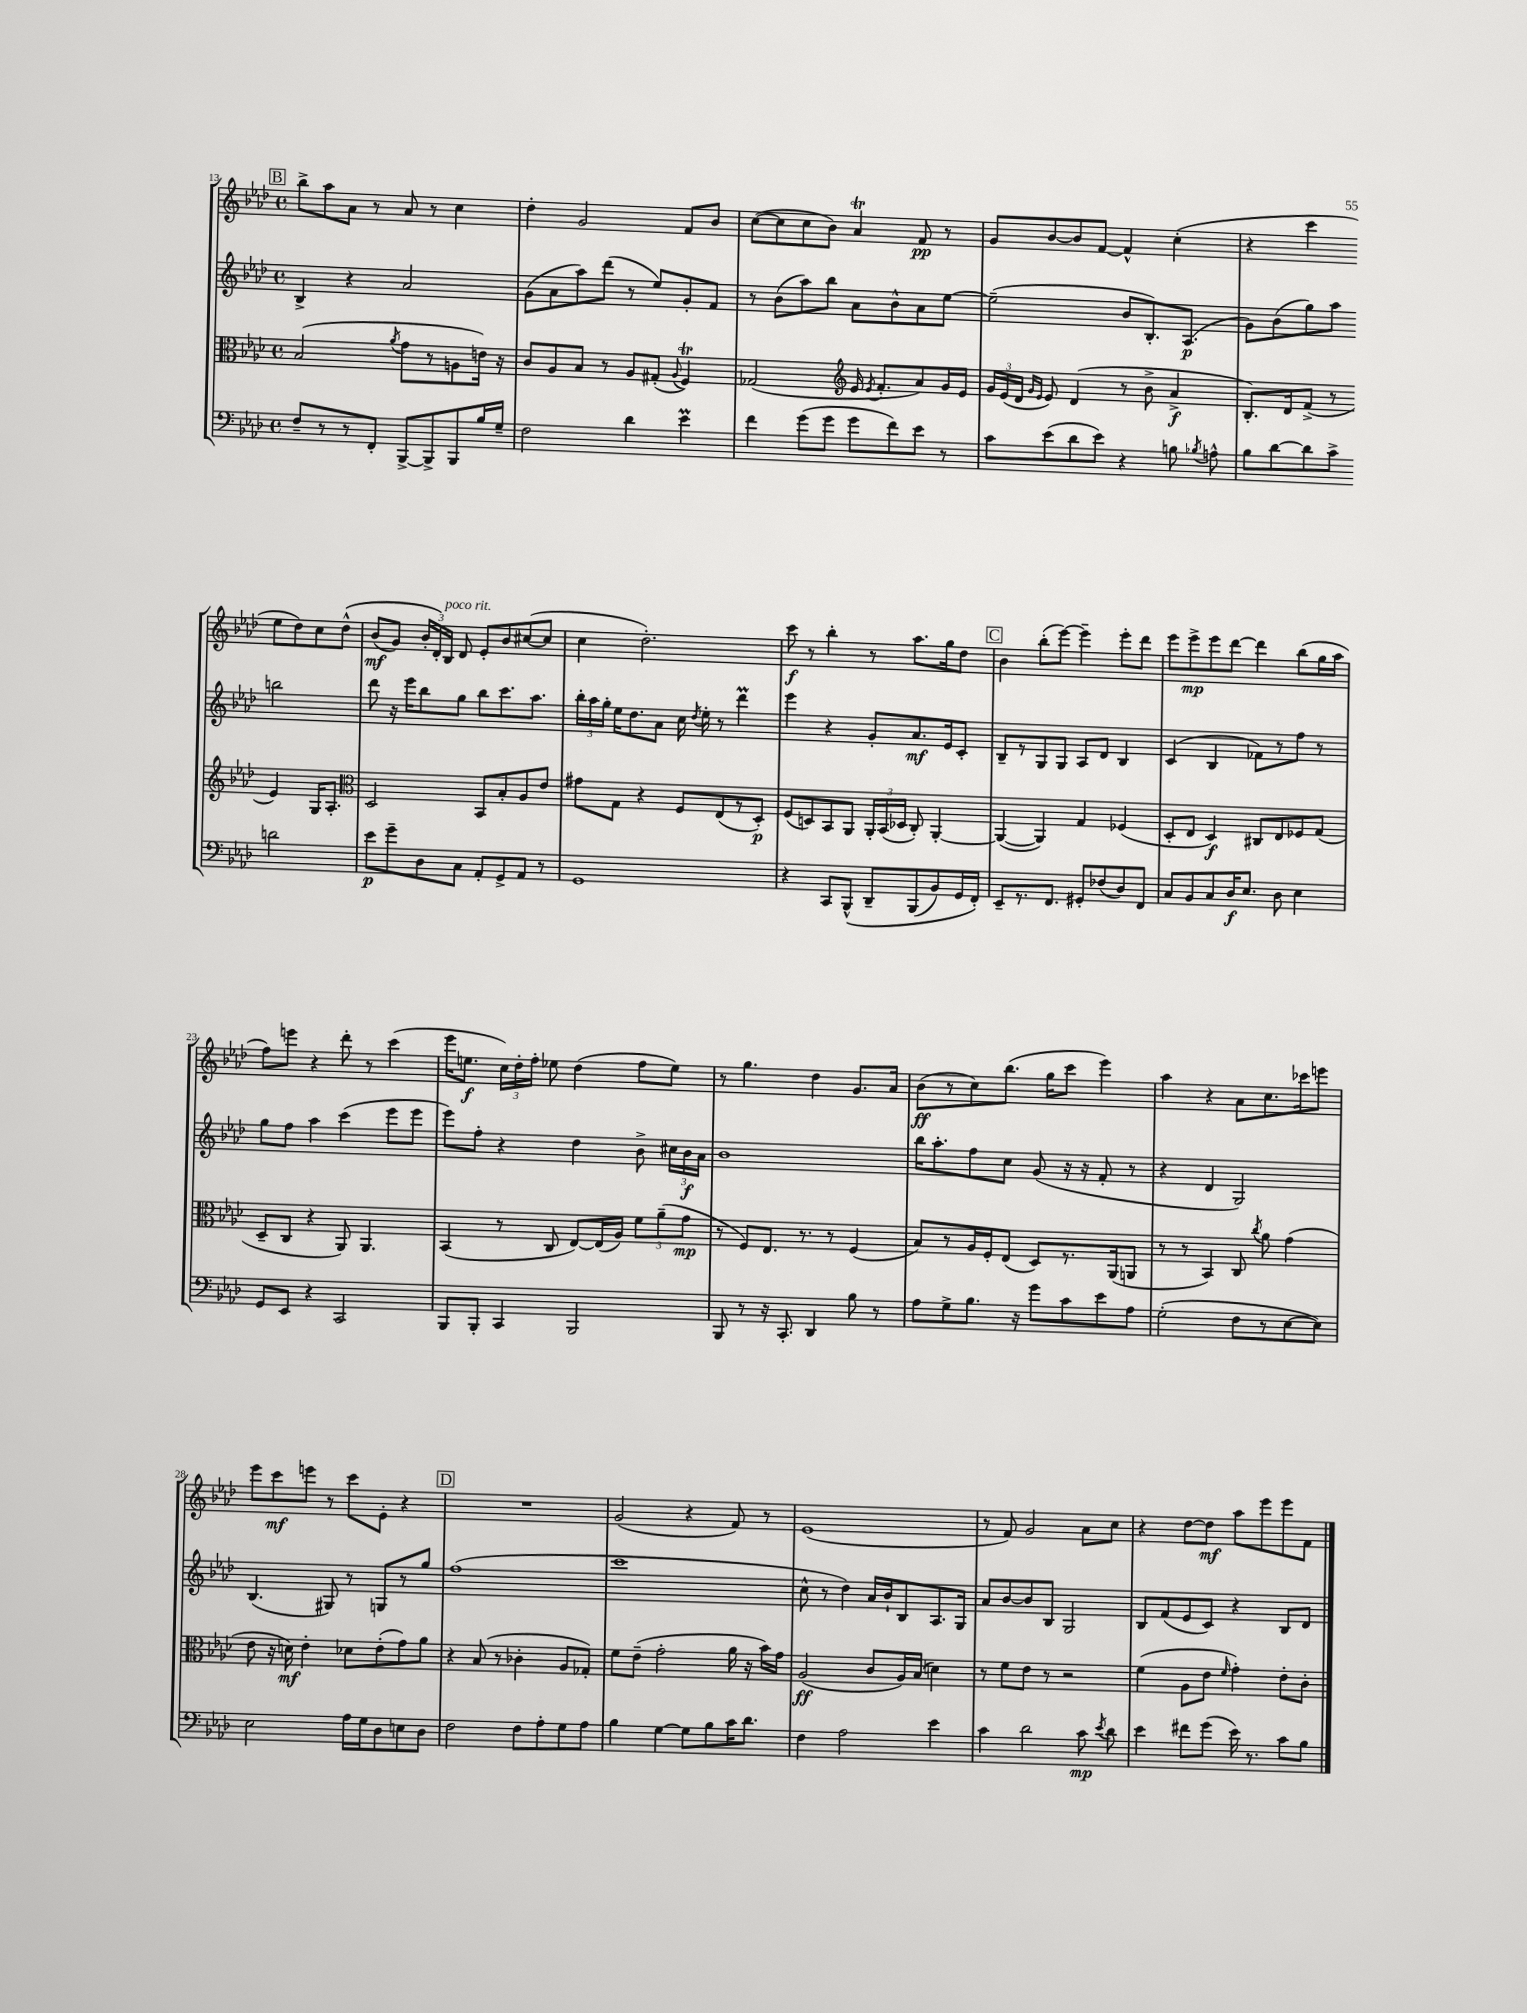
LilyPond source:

<<
\new StaffGroup <<
\new Staff = "s0" {
    \clef treble \key aes \major \defaultTimeSignature \time 4/4
    \autoBeamOff \mark \markup { \box "B" } bes''8[-> aes''8 aes'8] r8 aes'8 r8 c''4 |
    des''4-. g'2 f'8[ bes'8] |
    c''8[~( c''8 c''8 bes'8]) aes'4\trill f'8\pp r8 |
    g'8[ bes'8~ bes'8 f'8]~ f'4-^ c''4-.( |
    r4 c'''4 ees''8[ des''8) c''8 des''8]-^\( |
    bes'8[\mf( g'8]) \tuplet 3/2 { bes'16[-. des'16-.\) bes16]^\markup { \italic "poco rit." } } des'8 ees'8[-. bes'8 cis''8~( cis''8] |
    c''4 des''2.-.) |
    c'''8\f r8 bes''4-. r8 aes''8.[ g''16 des''8] |
    \mark \markup { \box "C" } bes'4 bes''8[-.( ees'''8]~) ees'''4-- ees'''8[-. des'''8] |
    ees'''8[ ees'''8->\mp ees'''8 des'''8]~ des'''4 bes''8[( g''16 aes''16] |
    f''8[) e'''8] r4 des'''8-. r8 c'''4( |
    ees'''16[ e''8.]\f \tuplet 3/2 { c''16[) des''16-. f''16]-. } ees''8 des''4( f''8[ ees''8]) |
    r8 g''4. des''4 g'8.[ aes'16] |
    bes'8[\ff( r8 c''8) bes''8.]( g''16[ c'''8] ees'''4) |
    aes''4 r4 aes'8[ c''8. ces'''16 e'''8] |
    ees'''8[ c'''8\mf e'''8] r8 c'''8[ ees'8]-. r4 |
    \mark \markup { \box "D" } R1 |
    g'2( r4 f'8) r8 |
    ees'1( |
    r8 f'8) g'2 aes'8[ c''8] |
    r4 des''8[~ des''8]\mf aes''8[ ees'''8 ees'''8 f'8] \bar "|." |
}
\new Staff = "s1" {
    \clef treble \key aes \major \defaultTimeSignature \time 4/4
    \autoBeamOff \mark \markup { \box "B" } bes4-> r4 aes'2 |
    g'8[( aes'8 aes''8) des'''8]( r8 ees''8[) g'8-. f'8] |
    r8 bes'8[( aes''8) bes''8] aes'8[ bes'8-^ aes'8 ees''8]~ |
    ees''2--( bes'8[ bes8.-.) aes8.]\p( |
    g'8[) bes'8( g''8) aes''8] b''2 |
    des'''8 r16 ees'''16[ bes''8 g''8] bes''8[ c'''8. aes''8.] |
    \tuplet 3/2 { bes''16[-. aes''16 g''16]-. } ees''16[ des''8. aes'8] c''16 \acciaccatura { des''8 } ees''16-. r8 des'''4\prall |
    ees'''4 r4 g'8[-. aes'8.\mf ees'16 c'8]-. |
    \mark \markup { \box "C" } bes8[-- r8 g8 g8] aes8[ des'8] bes4 |
    c'4( bes4 fes'8[) r8 f''8] r8 |
    g''8[ f''8] aes''4 c'''4( ees'''8[ ees'''8] |
    ees'''8[) f''8]-. r4 des''4 bes'8-> \tuplet 3/2 { cis''16[ bes'16\f aes'16] } |
    bes'1 |
    bes''16[ aes''8.-. f''8 c''8] g'8( r16 r16 f'8-. r8 |
    r4 des'4 g2) |
    bes4.( gis8) r8 g8[ r8 g''8] |
    \mark \markup { \box "D" } f''1( |
    c'''1 |
    c''8-^ r8 des''4) aes'16[ bes'16-! bes8 aes8. g16] |
    aes'8[ bes'8~ bes'8 bes8] g2 |
    bes8[ f'8( ees'8 c'8]) r4 bes8[ des'8] \bar "|." |
}
\new Staff = "s2" {
    \clef alto \key aes \major \defaultTimeSignature \time 4/4
    \autoBeamOff \mark \markup { \box "B" } bes2( \acciaccatura { aes'8 } g'8[ r8 a8 e'16]) r16 |
    c'8[ aes8 bes8] r8 aes8[ gis8]-.( \appoggiatura { aes8 } f4\trill) |
    ges2( \clef treble ees'16 \acciaccatura { ees'8 } f'8.[-. aes'8) g'16 ees'16] |
    \tuplet 3/2 { g'16[ ees'16( des'16] } \grace { g'16[ ees'16] } ees'8) des'4( r8 bes'8-> aes'4->\f |
    bes8.[-.) des'16 f'8]->( r8 ees'4) g16[ aes8.]-. |
    \clef alto des2 bes,8[ bes8-. aes8 ees'8] |
    gis'8[ g8] r4 f8[ ees8( r8 des8]-.\p) |
    f8[( d8) bes,8 aes,8] \tuplet 3/2 { aes,16[-. bes,16( des16] } c8-.) aes,4~-. |
    \mark \markup { \box "C" } aes,4~( aes,4) g4 fes4( |
    des8[-. ees8] des4\f) cis8[ ees8 fes8 g8]( |
    des8[-- c8] r4 aes,8) aes,4. |
    bes,4( r8 c8 ees8[~) ees16( aes16]) \tuplet 3/2 { f'8[ aes'8--( g'8]\mp } |
    r8 f8[) ees8.] r8. r8 f4( |
    bes8[) r8 aes16 f16-. ees8]( des8[) r8. aes,16( a,8] |
    r8 r8 bes,4) c8 \acciaccatura { c''8 } aes'8 g'4( |
    ees'8 r16 d'16\mf) ees'4-. des'8[ ees'8-.( g'8) aes'8] |
    \mark \markup { \box "D" } r4 bes8( r8 ces'4-. aes8[ ges8]-.) |
    f'8[ ees'8]--( g'2-. aes'16 r16 bes'16[) g'16] |
    aes2\ff( c'8[ aes16) bes16]( d'4) |
    r8 f'8[ ees'8] r8 r2 |
    f'4( aes8[ ees'8] \grace { f'16 } g'4-.) ees'8[-. c'8]-. \bar "|." |
}
\new Staff = "s3" {
    \clef bass \key aes \major \defaultTimeSignature \time 4/4
    \autoBeamOff \mark \markup { \box "B" } f8[-- r8 r8 f,8]-. bes,,8[~-> bes,,8-> bes,,8 bes16 g16]-- |
    f2 des'4 ees'4\prall |
    f'4 g'8[( g'8] g'8[ f'8) ees'8] r8 |
    c'8[ ees'8( des'8 ees'8]) r4 b8 \acciaccatura { bes8 } a8-^ |
    bes8[ des'8~ des'8 c'8]-> d'2 |
    ees'8[\p g'8-- des8 c8] aes,8[-. g,8-> aes,8] r8 |
    g,1 |
    r4 c,8[ bes,,8]-^\( des,8[-- bes,,8( bes,8) g,16 f,16]-.\) |
    \mark \markup { \box "C" } ees,8[-- r8. f,8.] gis,8[-. fes8( des8) f,8] |
    c8[ bes,8 c8 des16\f ees8.] des8 ees4 |
    g,8[ ees,8] r4 c,2 |
    bes,,8[ bes,,8]-. c,4 bes,,2 |
    bes,,8 r8 r16 c,8.-. des,4 bes8 r8 |
    aes8[ g8-> bes8.] r16 g'8[ c'8 ees'8 aes8] |
    g2-.( f8[ r8 ees8~ ees8]) |
    ees2 aes16[ g16 des8 e8 des8] |
    \mark \markup { \box "D" } f2 f8[ aes8-. g8 aes8] |
    bes4 g4~ g8[ bes8 c'16 des'8.] |
    f4 aes2 ees'4 |
    c'4 des'2 c'8\mp \acciaccatura { ees'8 } des'8 |
    ees'4 fis'8[ g'8]( ees'16) r8. c'8[ bes8] \bar "|." |
}
>>
>>
\layout { \context { \Score currentBarNumber = #13 } }
